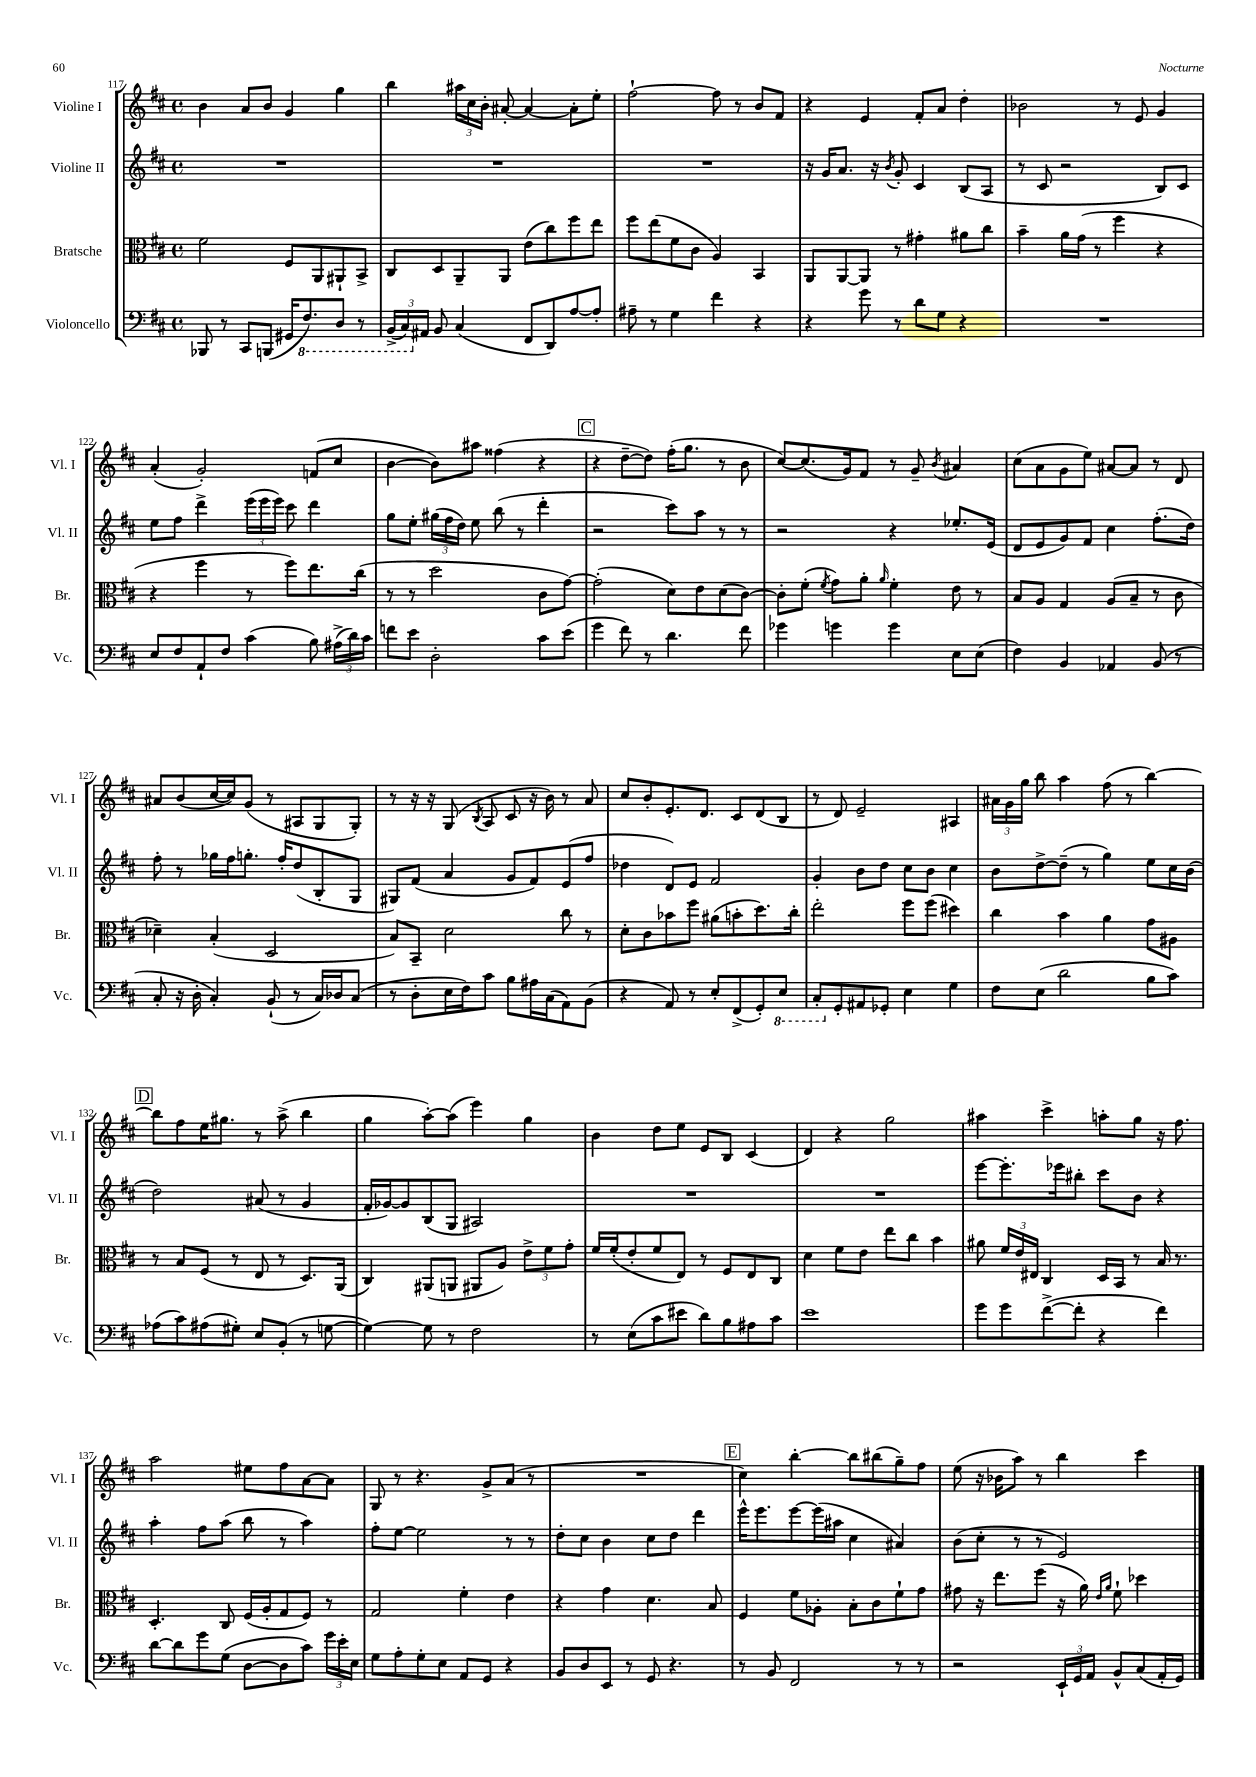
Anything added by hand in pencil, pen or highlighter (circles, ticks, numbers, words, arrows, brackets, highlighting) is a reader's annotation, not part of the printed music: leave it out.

**kern	**kern	**kern	**kern
*staff4	*staff3	*staff2	*staff1
*clefF4	*clefC3	*clefG2	*clefG2
*k[f#c#]	*k[f#c#]	*k[f#c#]	*k[f#c#]
*M4/4	*M4/4	*M4/4	*M4/4
*met(c)	*met(c)	*met(c)	*met(c)
8BBB-/	2f#\	1r	4b\
8r	.	.	.
8CC#/L	.	.	8a/L
(8BBB/J	.	.	8b/J
16GG#/LK	8F#/L	.	4g/
8.FF#/)	.	.	.
.	8AA/	.	.
8DD/J	8AA#`/	.	4gg\
8r	8BB^/J	.	.
=	=	=	=
(24BBB^/LL	8C#/L	1r	4bb\
24CC#/)	.	.	.
24AA#/JJ	.	.	.
8BB/	8D/	.	.
(4C#/	8AA~/	.	24aa#\LL
.	.	.	24cc#\
.	.	.	24b'\JJ
.	8AA/J	.	[8a#'/
8FF#/L	(8e\L	.	4a#/_
8DD/)	8cc#\)	.	.
[8A/	8ff#\	.	8a#'\]L
8A'/]J	8ee\J	.	8ee'\J
=	=	=	=
8A#~\	8ff#\L	1r	[2ff#`\
8r	(8ee\	.	.
4G\	8f#\	.	.
.	8c#\J	.	.
4f#\	4A/)	.	8ff#\]
.	.	.	8r
4r	4BB/	.	8b/L
.	.	.	8f#/J
=	=	=	=
4r	8AA/L	16r	4r
.	.	16g/LK	.
.	[8AA/	8.a/J	.
8g\	8AA/]J	.	4e/
.	.	16r	.
.	.	8qb/	.
8r	8r	8g'/	.
8d\L	4g#'\	4c#/	8f#'/L
8G\J	.	.	8a/J
4r	8a#\L	(8B/L	4dd'\
.	8cc#\J	8A/J	.
=	=	=	=
1r	4b~\	8r	2b-\
.	.	8c#/	.
.	16a\LL	2r	.
.	(16g\JJ	.	.
.	8r	.	.
.	4ff#\	.	8r
.	.	.	8e/
.	4r	8B/L)	4g/
.	.	8c#/J	.
=	=	=	=
8E/L	4r	8ee\L	(4a'/
8F#/	.	8ff#\J	.
8AA`/	4ff#\	4ddd^\	2g'/)
8F#/J	.	.	.
(4c#\	8r	(24eee\LL	.
.	.	24eee\	.
.	.	24eee\JJ)	.
.	8ff#\L)	8ccc#\	.
8B\)	8.ee\	4ddd\	(8f/L
(24A#^\LL	.	.	8cc#/J
24d\)	.	.	.
.	(16cc#\Jk	.	.
24c#\JJ	.	.	.
=	=	=	=
8f\L	8r	8gg\L	[4b\
8e\J	8r	8ee'\J	.
2D'\	2dd\	(24gg#\LL	8b\]L)
.	.	24ff#\	.
.	.	24dd\JJ)	.
.	.	8ee\	8aa#\J
.	.	(8bb\	(4ff##\
.	.	8r	.
8c#\L	8c#\L	4ddd'\	4r
(8e\J	[8g\J)	.	.
=	=	=	=
4g\	(2g'\]	2r	4r
8f#\)	.	.	[8dd~\L
8r	.	.	8dd\]J)
4.d\	8d\L)	8ccc#\L)	(16ff#'\LK
.	.	.	8.gg\J
.	8e\	8aa\J	.
.	(8d\	8r	8r
8f#\	[8c#\J)	8r	8b\
=	=	=	=
4g-\	8c#'\]L	2r	[8cc#/L)
.	(8f#'\J	.	(8.cc#/]
.	8qf#/	.	.
4g\	8g\L)	.	.
.	.	.	16g/k)
.	8a'\J	.	8f#/J
.	16qqa/	.	.
4g\	4f#'\	4r	8r
.	.	.	8g~/
.	.	.	8qb/
8E\L	8e\	8.ee-'/L	4a#/
(8E\J	8r	.	.
.	.	(16e/Jk	.
=	=	=	=
4F#\)	8B/L	8d/L	(8cc#\L
.	8A/J	8e/	8a\
4BB/	4G/	8g/)	8g\
.	.	8f#/J	8ee\J)
4AA-/	(8A/L	4cc#\	[8a#/L
.	8B~/J	.	8a#/]J
(8BB/	8r	(8.ff#'\L	8r
8r	8c#\	.	8d/
.	.	16dd\Jk)	.
=	=	=	=
8C#'/	4d-~\)	8ff#'\	8a#/L
16r	.	8r	(8b/
16D'\	.	.	.
4C#'/)	(4B'/	16gg-\LL	[16cc#/L
.	.	16ff#\J	16cc#/]J)
.	.	8.gg'\J	(8g/J
(8BB`/	2D/	.	8r
.	.	16ff#'/LK	.
8r	.	(8dd/	8A#/L
16C#/LL)	.	8B'/	8G/
16D-/J	.	.	.
(8C#/J	.	8G/J	8G'/J)
=	=	=	=
8r	8B/L)	8G#/L)	8r
8D'\L	8BB~/J	(8f#/J	16r
.	.	.	16r
16E\L	2d\	4a/	(8G/
16F#\J)	.	.	.
.	.	.	8qB/
8c#\J	.	.	8A/
8B\L	.	8g/L	8c#/
16A#\L	.	8f#/)	16r
(16C#\J	.	.	16b\)
8AA\)	8cc#\	(8e/	8r
(8BB\J	8r	8ff#/J	8a/
=	=	=	=
4r	8d'\L	4dd-\	8cc#/L
.	8c#\	.	8b'/
8AA/)	8b-\	8d/L)	8.e'/
8r	8ff#\J	8e/J	.
.	.	.	8.d/J
8E'/L	(8a#\L	2f#/	.
(8FF#^/	8b'\	.	8c#/L
8GG'/)	8.dd\)	.	(8d/
8EE/J	.	.	8B/J
.	16cc#'\Jk	.	.
=	=	=	=
8CC#'/L	2ee'\	4g'/	8r
8GG'/	.	.	8d/)
8AA#/	.	8b\L	2e~/
8GG-'/J	.	8dd\J	.
4E\	8ff#\L	8cc#\L	.
.	(8ff#\J	8b\J	.
4G\	4dd#\)	4cc#\	4A#/
=	=	=	=
8F#\L	4cc#\	8b\L	24a#\LL
.	.	.	24g\
.	.	.	24gg\JJ
(8E\J	.	[8dd^\	8bb\
2d\	4b\	(8dd~\]J	4aa\
.	.	8r	.
.	4a\	4gg\)	(8ff#\
.	.	.	8r
8B\L	8g\L	8ee\L	[4bb\)
8c#\J)	8A#\J	16cc#\L	.
.	.	(16b\JJ	.
=	=	=	=
(8A-\L	8r	2dd\)	8bb\]L
8c#\)	8B/L	.	8ff#\
(8A#\	(8F#/J	.	16ee\K
.	.	.	8.gg#\J
8G#'\J)	8r	.	.
8E/L	8E/	(8a#/	8r
(8BB'/J	8r	8r	(8aa^\
8r	8.D/L)	4g/	4bb\
[8G\	.	.	.
.	(16AA/Jk	.	.
=	=	=	=
4G\_)	4C#/)	16f#'/LL	4gg\
.	.	[16g-/J)	.
.	.	8g-/]	.
8G\]	(8AA#/L	(8B/	[8aa'\L)
8r	8AA/J	8G/J	(8aa\]J
2F#\	8AA#/L	2A#/)	4eee\)
.	8A/J)	.	.
.	12e^\L	.	4gg\
.	12f#\	.	.
.	12g'\J	.	.
=	=	=	=
8r	16f#/LL	1r	4b\
.	(16f#'/J	.	.
(8E\L	8e'/	.	.
8c#\	8f#/	.	8dd\L
8e#\J	8E/J)	.	8ee\J
8d\L)	8r	.	8e/L
8B\	8F#/L	.	8B/J
8A#\	8E/	.	(4c#/
8c#\J	8C#/J	.	.
=	=	=	=
1e	4d\	1r	4d/)
.	8f#\L	.	4r
.	8e\J	.	.
.	8ee\L	.	2gg\
.	8cc#\J	.	.
.	4b\	.	.
=	=	=	=
8g\L	8a#\	[8eee\L	4aa#\
8g\	24f#/LL	8.eee'\]	.
.	24e/	.	.
.	24E#/JJ	.	.
([8f#^\	4C#/	.	4ccc#^\
.	.	16eee-\k	.
8f#'\]J	.	8bb#'\J	.
4r	16D/LL	8ccc#\L	8aa'\L
.	16BB/JJ	.	.
.	8r	8b\J	8gg\J
4f#\)	16B/	4r	16r
.	8.r	.	8.ff#\
=	=	=	=
[8d\L	4.D'/	4aa'\	2aa\
8d\]	.	.	.
8g\	.	8ff#\L	.
(8G\J	8C#/	(8aa\J	.
[8D\L	(16F#/LL	8bb\	8ee#\L
.	16A'/J	.	.
8D\]	8G/	8r	8ff#\
8c#\J)	8F#/J)	4aa\)	[8a\
24g\LL	8r	.	8a\]J
24e'\	.	.	.
24E\JJ	.	.	.
=	=	=	=
8G\L	2G/	8ff#'\L	8G/
8A'\	.	[8ee\J	8r
8G'\	.	2ee\]	4.r
8E\J	.	.	.
8AA/L	4f#'\	.	.
8GG/J	.	.	8g^/L
4r	4e\	8r	(8a/J
.	.	8r	8r
=	=	=	=
8BB/L	4r	8dd'\L	1r
8D/	.	8cc#\J	.
8EE/J	4g\	4b\	.
8r	.	.	.
8GG/	4.d\	8cc#\L	.
4.r	.	8dd\J	.
.	.	4ddd\	.
.	8B/	.	.
=	=	=	=
8r	4F#/	16eee^^\LK	4cc#\)
.	.	8.eee\	.
8BB/	.	.	.
2FF#/	8f#\L	[8eee\	[4bb'\
.	8A-'\J	(16eee\]L	.
.	.	16aa#\JJ	.
.	8B'\L	4cc#\	8bb\]L
.	8c#\	.	(8bb#\
8r	8f#`\	4a#/)	8gg~\)
8r	8g\J	.	8ff#\J
=	=	=	=
2r	8g#\	(8b\L	(8ee\
.	16r	8cc#'\J	16r
.	8.ee\L	.	16b-\LK
.	.	8r	8aa\J)
.	(8ff#\J	8r	8r
24EE`/LL	16r	2e/)	4bb\
24GG/	.	.	.
.	16a\)	.	.
24AA/JJ	.	.	.
.	16qqe/LL	.	.
.	16qqa/JJ	.	.
8BB^^/L	8f#`\	.	.
(8C#/	4dd-\	.	4ccc#\
16AA'/L	.	.	.
16GG/JJ)	.	.	.
==	==	==	==
*-	*-	*-	*-
